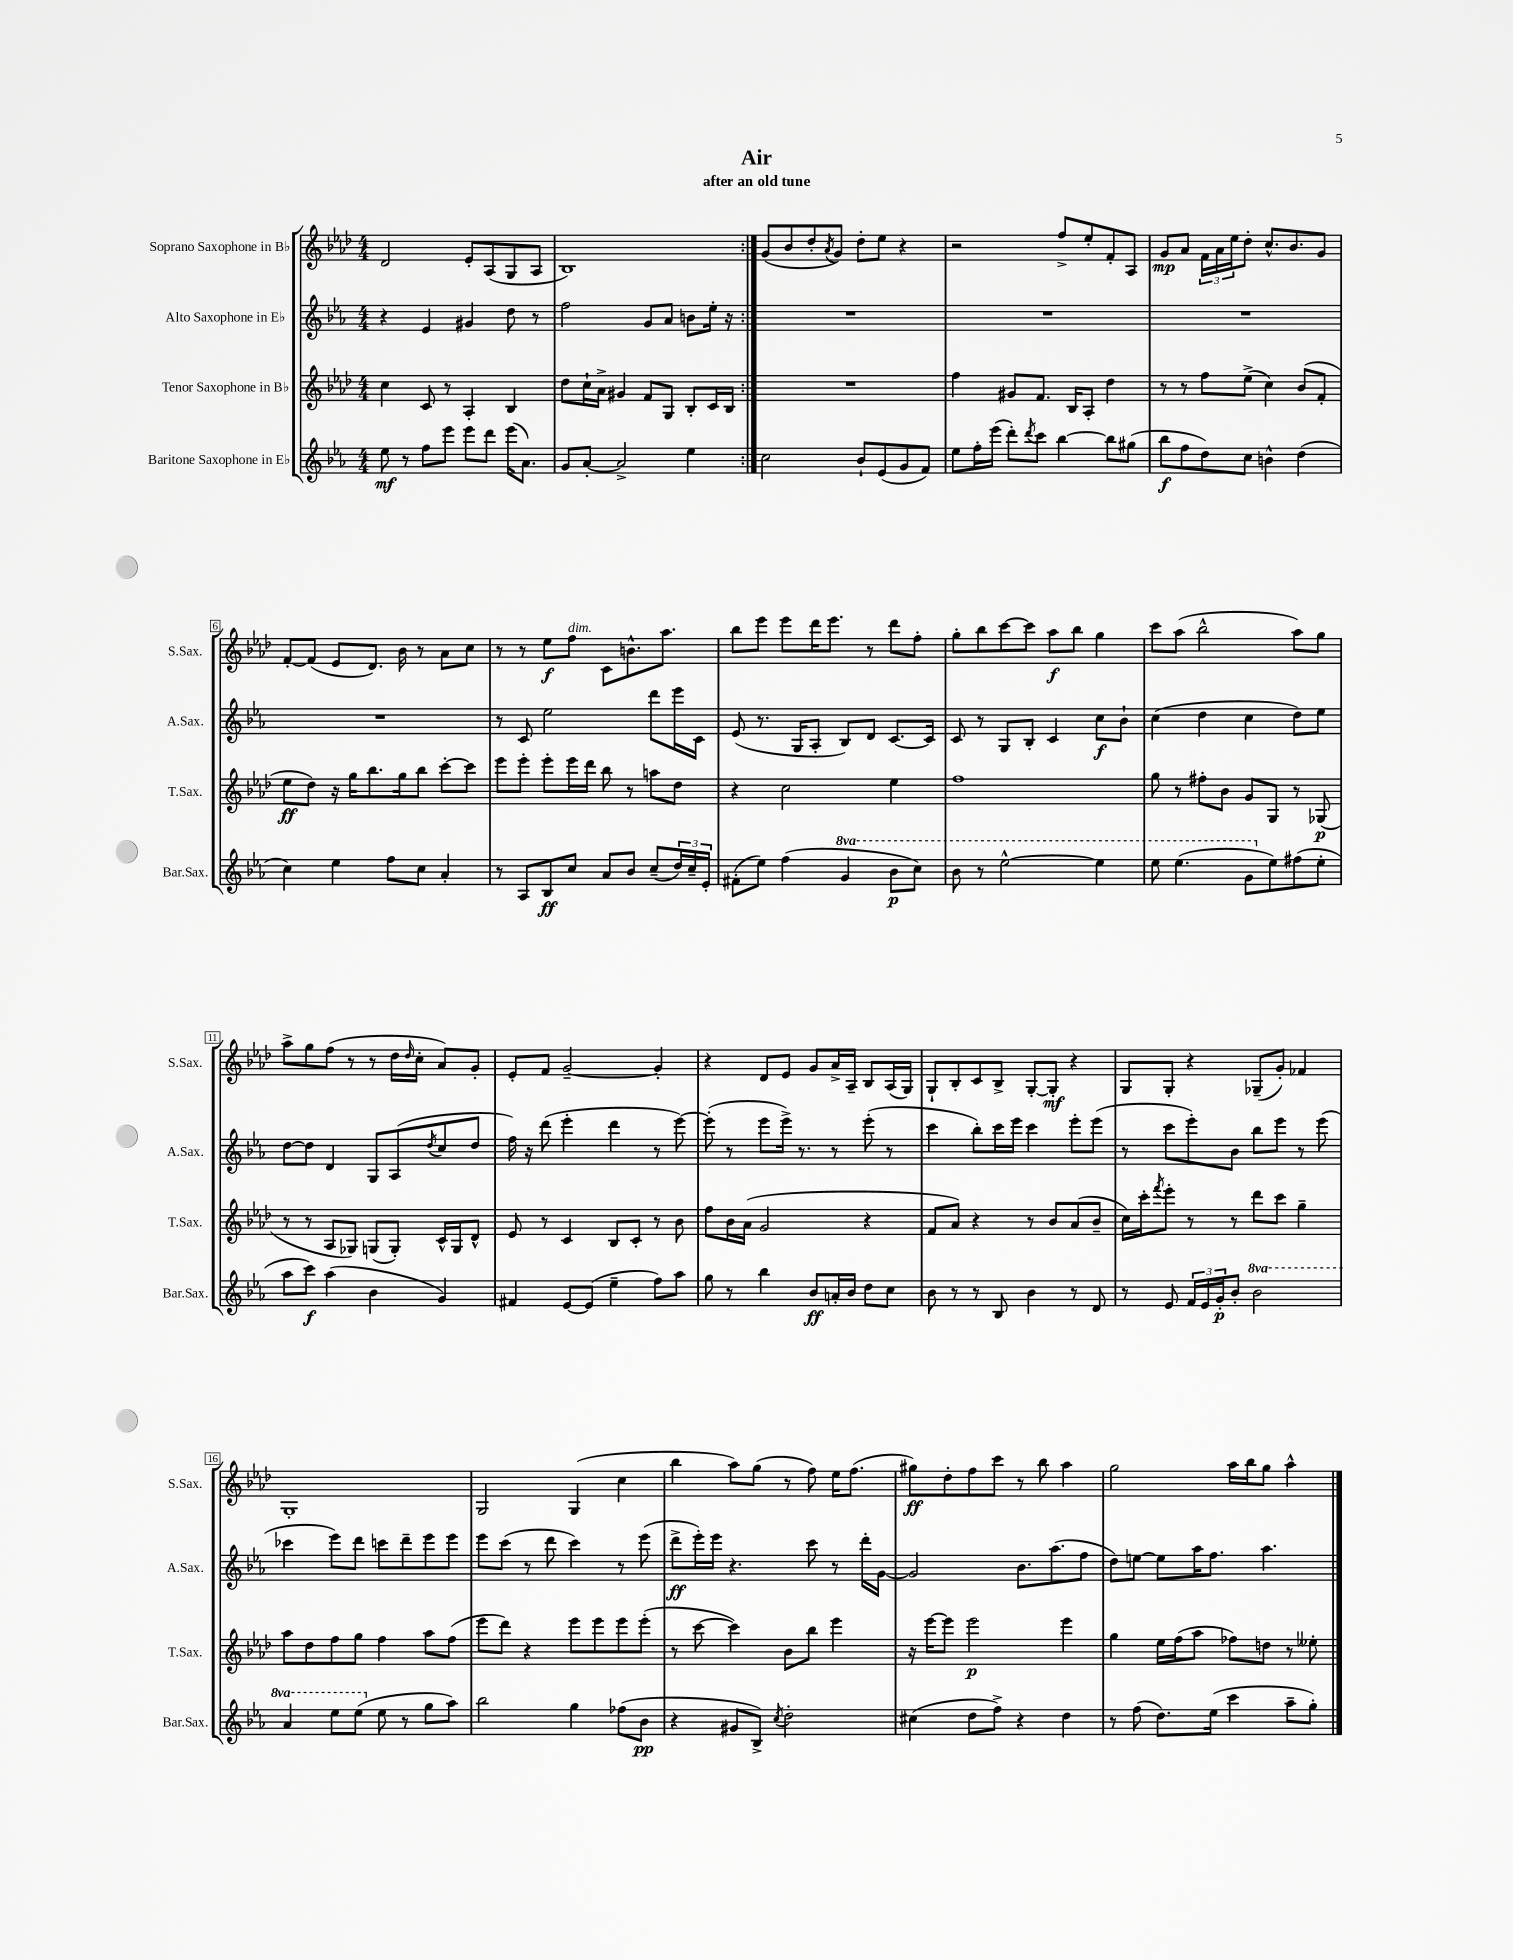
\header { title = "Air" subtitle = "after an old tune" }
<<
\new StaffGroup <<
\new Staff = "s0" \with { instrumentName = "Soprano Saxophone in Bb" shortInstrumentName = "S.Sax." } {
    \clef treble \key aes \major \numericTimeSignature \time 4/4
    \repeat volta 2 { des'2 ees'8-. aes8( g8 aes8 |
    bes1) | }
    g'8( bes'8 des''8-. \acciaccatura { aes'8 } g'8) des''8-. ees''8 r4 |
    r2 f''8-> ees''8-. f'8-. aes8 |
    g'8\mp aes'8 \tuplet 3/2 { f'16 aes'16 ees''16 } des''8-. c''8.-^ bes'8. g'8 |
    f'8~-. f'8( ees'8 des'8.) bes'16 r8 aes'8 c''8 |
    r8 r8 ees''8\f f''8^\markup { \italic "dim." } c'8 b'8.-^ aes''8. |
    bes''8 ees'''8 ees'''8 des'''16 ees'''8. r8 des'''8 f''8-. |
    g''8-. bes''8 c'''8~ c'''8 aes''8\f bes''8 g''4 |
    c'''8 aes''8( bes''2-^ aes''8) g''8 |
    aes''8-> g''8 f''8( r8 r8 des''16 \grace { des''16 } c''16-. aes'8) g'8-. |
    ees'8-. f'8 g'2~-- g'4-. |
    r4 des'8 ees'8 g'8 aes'16-> aes16-- bes8 aes16( g16) |
    g8-! bes8-. c'8 bes8-> g8~-. g8-.\mf r4 |
    g8 g8-. r4 ges8--( g'8-.) fes'4 |
    g1-. |
    g2 g4( c''4 |
    bes''4 aes''8) g''8( r8 f''8) ees''16 f''8.( |
    gis''8\ff) des''8-. f''8 c'''8 r8 bes''8 aes''4 |
    g''2 aes''16 bes''16 g''8 aes''4-^ \bar "|." |
}
\new Staff = "s1" \with { instrumentName = "Alto Saxophone in Eb" shortInstrumentName = "A.Sax." } {
    \clef treble \key ees \major \numericTimeSignature \time 4/4
    \repeat volta 2 { r4 ees'4 gis'4 d''8 r8 |
    f''2 g'8 aes'8 b'8 ees''16-. r16 | }
    R1 |
    R1 |
    R1 |
    R1 |
    r8 c'8 ees''2 d'''8 ees'''16 c'16 |
    ees'8( r8. g16 aes8-. bes8) d'8 c'8.~ c'16 |
    c'8 r8 g8 bes8-. c'4 c''8\f bes'8-! |
    c''4( d''4 c''4 d''8) ees''8 |
    d''8~ d''8 d'4 g8 aes8( \acciaccatura { d''8 } c''8 d''8 |
    f''16) r16 d'''8( ees'''4-. d'''4 r8 ees'''8~) |
    ees'''8-.( r8 ees'''8 ees'''16->) r8. r8 ees'''8-.( r8 |
    c'''4 bes''8-.) c'''16 ees'''16 c'''4 ees'''8-. ees'''8( |
    r8 c'''8 ees'''8-.) bes'8 bes''8 ees'''8 r8 ees'''8( |
    ces'''4 ees'''8) d'''8 c'''8 d'''8-- ees'''8 ees'''8 |
    ees'''8 c'''8( r8 d'''8 c'''4) r8 ees'''8( |
    d'''8->\ff ees'''16-.) ees'''16 r4. c'''8 r8 d'''16-. g'16~ |
    g'2 bes'8. aes''8.( f''8 |
    d''8) e''8~ e''8 aes''16 f''8. aes''4. \bar "|." |
}
\new Staff = "s2" \with { instrumentName = "Tenor Saxophone in Bb" shortInstrumentName = "T.Sax." } {
    \clef treble \key aes \major \numericTimeSignature \time 4/4
    \repeat volta 2 { c''4 c'8 r8 aes4-. bes4 |
    des''8 c''16-! aes'16-> gis'4 f'8 g8 bes8-. c'16 bes16 | }
    R1 |
    f''4 gis'8 f'8. bes16 aes8-. des''4 |
    r8 r8 f''8 ees''8->( c''4) bes'8( f'8-. |
    ees''8\ff des''8) r16 g''16 bes''8. g''16 bes''8 c'''8~-. c'''8 |
    ees'''8 ees'''8-. ees'''8-. ees'''16 des'''16 bes''8 r8 a''8 des''8 |
    r4 c''2 ees''4 |
    f''1 |
    g''8 r8 fis''8-. bes'8 g'8 g8 r8 ges8\p( |
    r8 r8 aes8 ges8) g8( g8-.) c'16-^ g16 des'8-^ |
    ees'8 r8 c'4 bes8 c'8-. r8 bes'8 |
    f''8 bes'16 aes'16( g'2 r4 |
    f'8 aes'8) r4 r8 bes'8 aes'8( bes'8-- |
    c''16) c'''16-. \acciaccatura { f'''8 } ees'''8-. r8 r8 des'''8 c'''8 g''4-- |
    aes''8 des''8 f''8 g''8 f''4 aes''8 f''8( |
    ees'''8 des'''8) r4 ees'''8 ees'''8 ees'''8 ees'''8-.( |
    r8 c'''8~ c'''4) bes'8 bes''8 ees'''4 |
    r16 ees'''16~ ees'''8 ees'''2\p ees'''4 |
    g''4 ees''16 f''16( aes''8 fes''8) d''8 r8 eeses''8-. \bar "|." |
}
\new Staff = "s3" \with { instrumentName = "Baritone Saxophone in Eb" shortInstrumentName = "Bar.Sax." } {
    \clef treble \key ees \major \numericTimeSignature \time 4/4 \set Staff.ottavationMarkups = #ottavation-simple-ordinals
    \repeat volta 2 { ees''8\mf r8 f''8 ees'''8 ees'''8 d'''8 ees'''16( aes'8.) |
    g'8 aes'8~-. aes'2-> ees''4 | }
    c''2 bes'8-! ees'8( g'8 f'8) |
    ees''8 f''16-. ees'''16( d'''8-.) \acciaccatura { d'''8 } c'''8 bes''4~ bes''8 gis''8( |
    bes''8\f f''8 d''8) c''8 b'4-^ d''4( |
    c''4) ees''4 f''8 c''8 aes'4-. |
    r8 aes8 bes8\ff c''8 aes'8 bes'8 c''8--( \tuplet 3/2 { d''16) c''16-- ees'16-. } |
    fis'8-.( ees''8) f''4( \ottava #1 g''4 bes''8\p c'''8) |
    bes''8 r8 ees'''2~-^ ees'''4 |
    ees'''8 ees'''4.( g''8 \ottava #0 ees''8) fis''8( ees''8-. |
    aes''8 c'''8\f) aes''4( bes'4 g'4) |
    fis'4 ees'8~ ees'8( ees''4-- f''8) aes''8 |
    g''8 r8 bes''4 bes'8\ff a'16-. bes'16 d''8 c''8 |
    bes'8 r8 r8 bes8 bes'4 r8 d'8 |
    r8 ees'8 \tuplet 3/2 { f'16 ees'16 g'16-.\p } bes'8-. \ottava #1 bes''2 |
    aes''4 ees'''8 ees'''8( \ottava #0 ees''8 r8 g''8 aes''8) |
    bes''2 g''4 fes''8( bes'8\pp |
    r4 gis'8 bes8->) \acciaccatura { c''8 } d''2-. |
    cis''4( d''8 f''8->) r4 d''4 |
    r8 f''8( d''8.) ees''16( c'''4 aes''8-- g''8-.) \bar "|." |
}
>>
>>
\layout { \context { \Score \override BarNumber.stencil = #(make-stencil-boxer 0.1 0.3 ly:text-interface::print) } }
